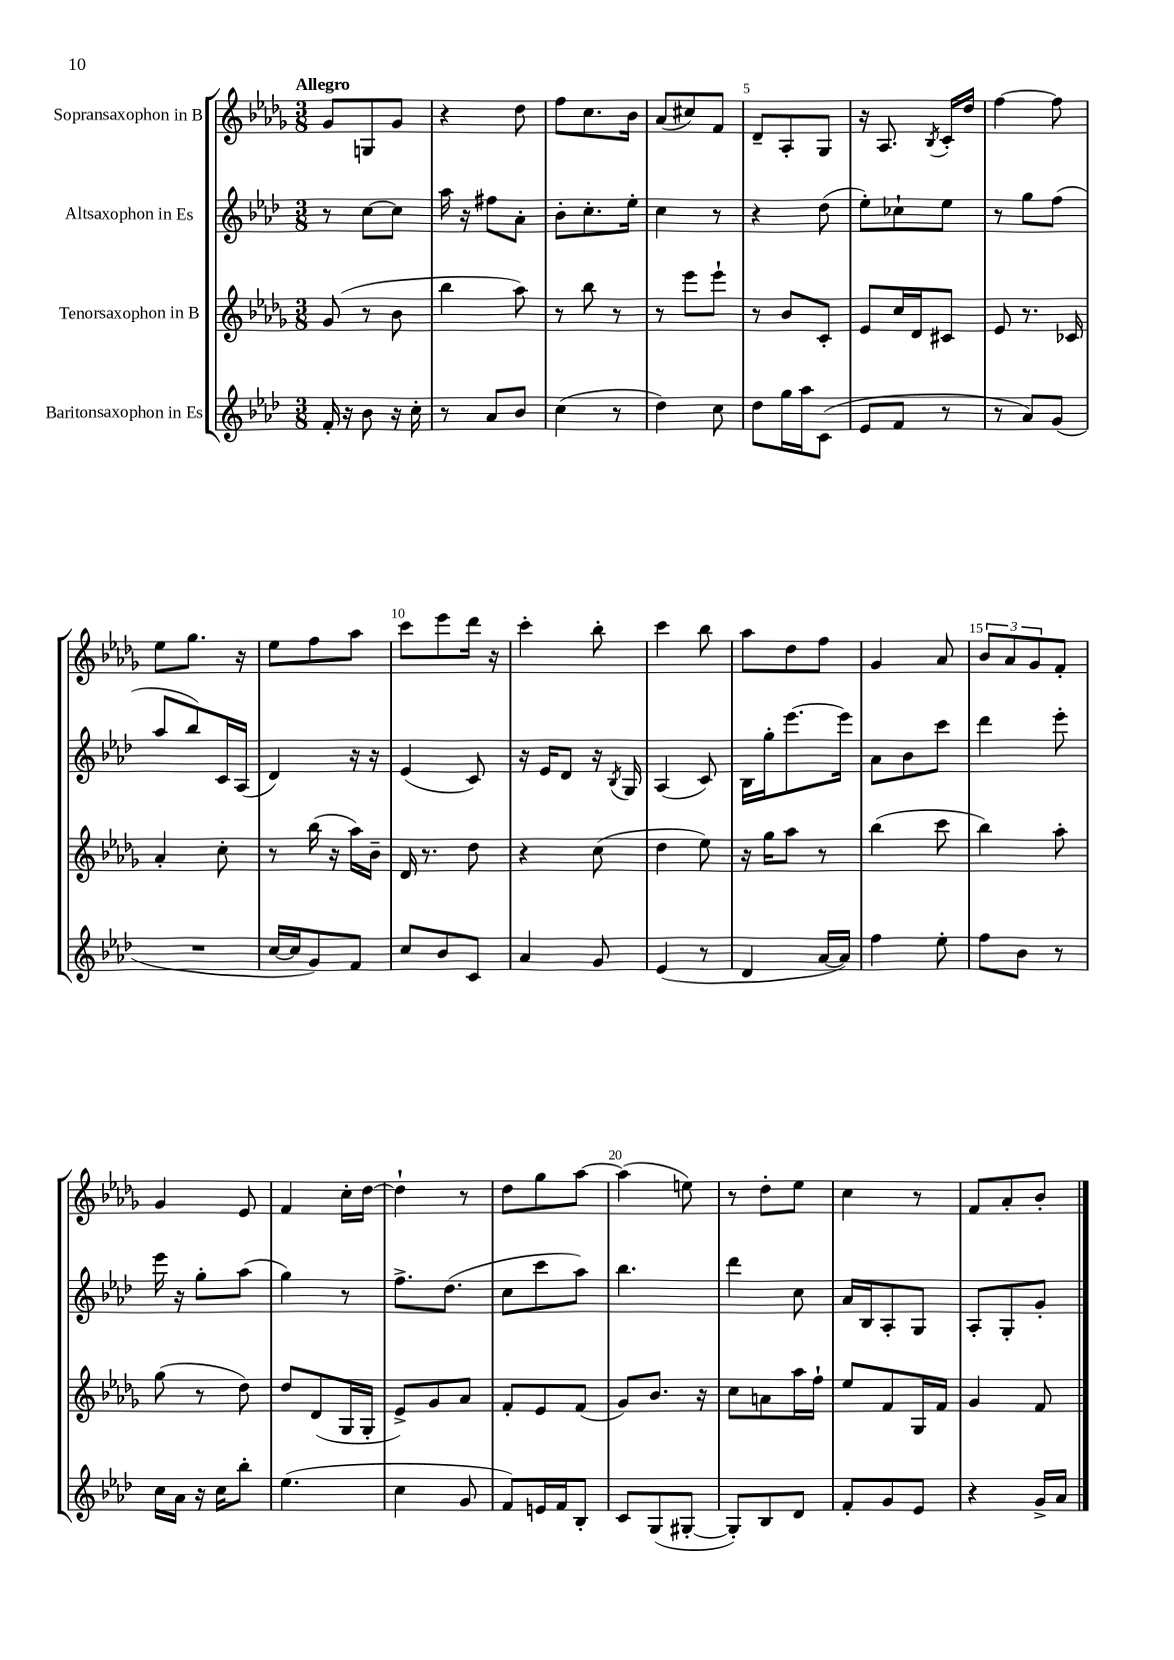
<<
\new StaffGroup <<
\new Staff = "s0" \with { instrumentName = "Sopransaxophon in B" } {
    \clef treble \key des \major \numericTimeSignature \time 3/8 \tempo "Allegro"
    ges'8 g8 ges'8 |
    r4 des''8 |
    f''8 c''8. bes'16 |
    aes'8( cis''8) f'8 |
    des'8-- aes8-. ges8 |
    r16 aes8. \acciaccatura { bes8 } c'16-. des''16 |
    f''4~ f''8 |
    ees''8 ges''8. r16 |
    ees''8 f''8 aes''8 |
    c'''8 ees'''8 des'''16 r16 |
    c'''4-. bes''8-. |
    c'''4 bes''8 |
    aes''8 des''8 f''8 |
    ges'4 aes'8 |
    \tuplet 3/2 { bes'8 aes'8 ges'8 } f'8-. |
    ges'4 ees'8 |
    f'4 c''16-. des''16~ |
    des''4-! r8 |
    des''8 ges''8 aes''8~ |
    aes''4( e''8) |
    r8 des''8-. ees''8 |
    c''4 r8 |
    f'8 aes'8-. bes'8-. \bar "|." |
}
\new Staff = "s1" \with { instrumentName = "Altsaxophon in Es" } {
    \clef treble \key aes \major \numericTimeSignature \time 3/8
    r8 c''8~ c''8 |
    aes''16 r16 fis''8 aes'8-. |
    bes'8-. c''8.-. ees''16-. |
    c''4 r8 |
    r4 des''8( |
    ees''8-.) ces''8-! ees''8 |
    r8 g''8 f''8( |
    aes''8 bes''8) c'16 aes16( |
    des'4) r16 r16 |
    ees'4( c'8) |
    r16 ees'16 des'8 r16 \acciaccatura { bes8 } g16 |
    aes4( c'8) |
    bes16 g''16-. ees'''8.~ ees'''16 |
    aes'8 bes'8 c'''8 |
    des'''4 ees'''8-. |
    ees'''16 r16 g''8-. aes''8( |
    g''4) r8 |
    f''8.-> des''8.( |
    c''8 c'''8 aes''8) |
    bes''4. |
    des'''4 c''8 |
    aes'16 bes16 aes8-. g8 |
    aes8-. g8-. g'8-. \bar "|." |
}
\new Staff = "s2" \with { instrumentName = "Tenorsaxophon in B" } {
    \clef treble \key des \major \numericTimeSignature \time 3/8
    ges'8( r8 bes'8 |
    bes''4 aes''8) |
    r8 bes''8 r8 |
    r8 ees'''8 ees'''8-! |
    r8 bes'8 c'8-. |
    ees'8 c''16 des'16 cis'8 |
    ees'8 r8. ces'16 |
    aes'4-. c''8-. |
    r8 bes''16( r16 aes''16) bes'16-- |
    des'16 r8. des''8 |
    r4 c''8( |
    des''4 ees''8) |
    r16 ges''16 aes''8 r8 |
    bes''4( c'''8 |
    bes''4) aes''8-. |
    ges''8( r8 des''8) |
    des''8 des'8( ges16 ges16-. |
    ees'8->) ges'8 aes'8 |
    f'8-. ees'8 f'8( |
    ges'8) bes'8. r16 |
    c''8 a'8 aes''16 f''16-! |
    ees''8 f'8 ges16 f'16 |
    ges'4 f'8 \bar "|." |
}
\new Staff = "s3" \with { instrumentName = "Baritonsaxophon in Es" } {
    \clef treble \key aes \major \numericTimeSignature \time 3/8
    f'16-. r16 bes'8 r16 c''16-. |
    r8 aes'8 bes'8 |
    c''4( r8 |
    des''4) c''8 |
    des''8 g''16 aes''16 c'8( |
    ees'8 f'8 r8 |
    r8 aes'8) g'8( |
    R4. |
    c''16~ c''16 g'8) f'8 |
    c''8 bes'8 c'8 |
    aes'4 g'8 |
    ees'4( r8 |
    des'4 aes'16~ aes'16) |
    f''4 ees''8-. |
    f''8 bes'8 r8 |
    c''16 aes'16 r16 c''16 bes''8-. |
    ees''4.( |
    c''4 g'8 |
    f'8) e'16 f'16 bes8-. |
    c'8 g8( gis8~-. |
    gis8-.) bes8 des'8 |
    f'8-. g'8 ees'8 |
    r4 g'16-> aes'16 \bar "|." |
}
>>
>>
\layout { \context { \Score \override BarNumber.break-visibility = ##(#f #t #t) barNumberVisibility = #(every-nth-bar-number-visible 5) } }
